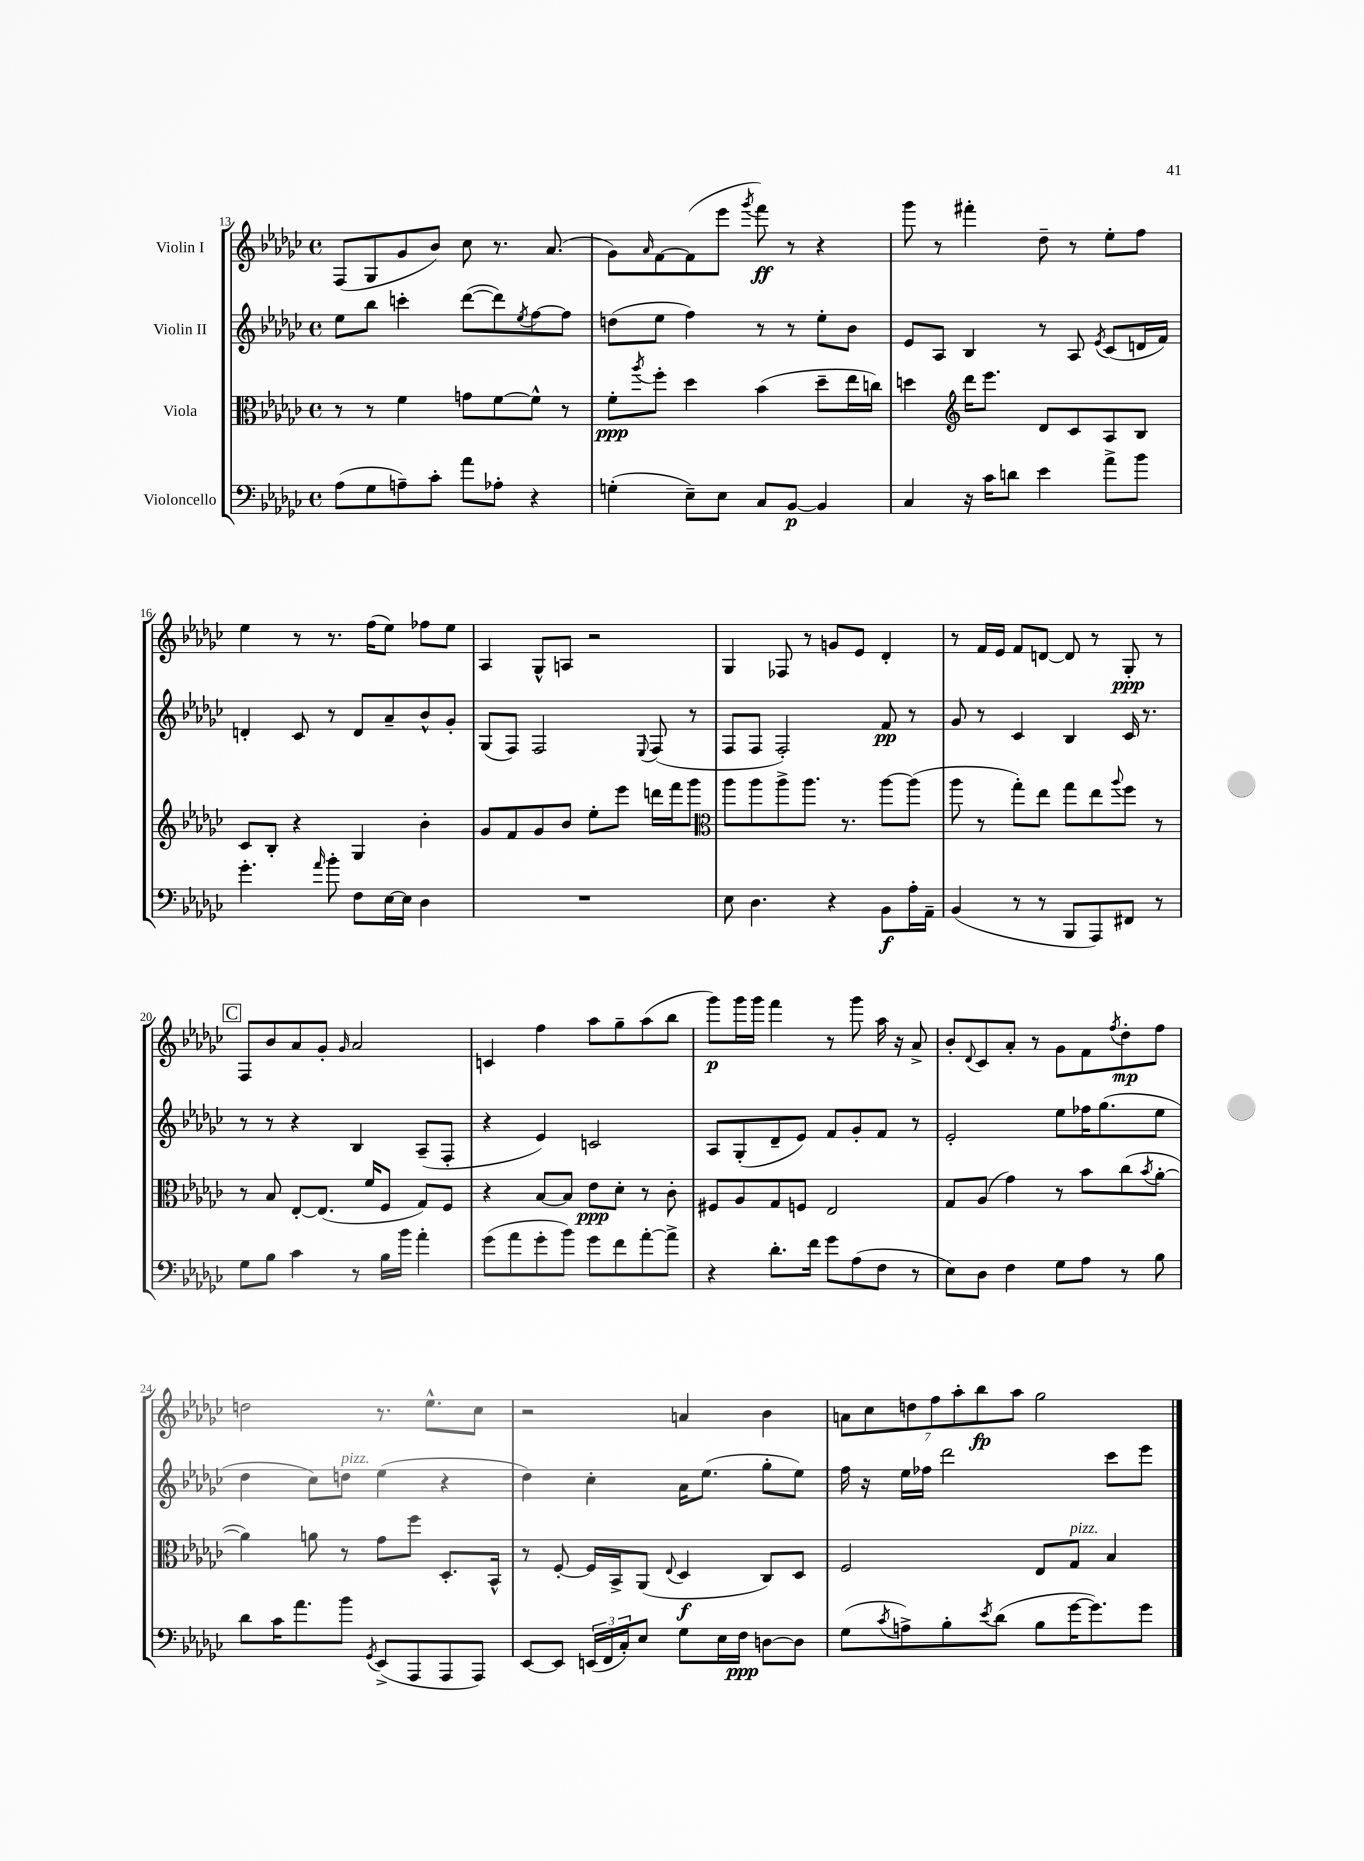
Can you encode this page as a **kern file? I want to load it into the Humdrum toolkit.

**kern	**kern	**kern	**kern
*staff4	*staff3	*staff2	*staff1
*clefF4	*clefC3	*clefG2	*clefG2
*k[b-e-a-d-g-c-]	*k[b-e-a-d-g-c-]	*k[b-e-a-d-g-c-]	*k[b-e-a-d-g-c-]
*M4/4	*M4/4	*M4/4	*M4/4
*met(c)	*met(c)	*met(c)	*met(c)
(8A-	8r	8ee-	(8F
8G-	8r	8bb-	8G-
8A~)	4f	4ccc'	8g-
8c-'	.	.	8b-)
8a-	8g	([8ddd-	8cc-
8A-'	[8f	8ddd-])	8.r
.	.	8qee-	.
4r	8f^^]	[8ff	.
.	.	.	(8.a-
.	8r	8ff]	.
=	=	=	=
(4G'	8f'	(8dd	8g-)
.	8qaa-	.	16qqa-
.	8ff'	8ee-	[8f
8E-~)	4dd-	4ff)	(8f]
8E-	.	.	8eee-
.	.	.	8qggg-
8C-	(4b-	8r	8fff)
[8BB-	.	8r	8r
4BB-]	8dd-~	8ee-'	4r
.	16ee-	8b-	.
.	16cc)	.	.
=	=	=	=
4C-	4dd	8e-	8ggg-
.	.	8A-	8r
*	*clefG2	*	*
16r	16ddd-	4B-	4fff#'
16c-	8.eee-	.	.
8d	.	.	.
4e-	8d-	8r	8dd-~
.	8c-	8A-	8r
.	.	8qe-	.
8a-^	8A-	(8c-	8ee-'
8b-	8B-	16d	8ff
.	.	16f)	.
=	=	=	=
4.g-'	8c-	4d'	4ee-
.	8B-'	.	.
.	4r	8c-	8r
16qqa-	.	.	.
8b-'	.	8r	8.r
8F	4G-	8d	.
.	.	.	(16ff
[16E-	.	8a-~	8ee-)
16E-]	.	.	.
4D-	4b-'	8b-^^	8ff-
.	.	8g-'	8ee-
=	=	=	=
1r	8g-	(8G-	4A-
.	8f	8F)	.
.	8g-	2F	8G-^^
.	8b-	.	8A
.	8ee-'	.	2r
.	8eee-	.	.
.	.	8qqE-	.
.	16ddd	(8F	.
.	16fff	.	.
.	8ggg-	8r	.
=	=	=	=
*	*clefC3	*	*
8E-	8aa-	8F	4G-
4.D-	8aa-	8F	.
.	8aa-^	2F')	8F-
.	8.aa-	.	8r
4r	.	.	8g
.	8.r	.	.
.	.	.	8e-
8BB-	[8aa-	8f	4d-'
16A-'	(8aa-]	8r	.
16AA-~	.	.	.
=	=	=	=
(4BB-	8aa-	8g-	8r
.	8r	8r	16f
.	.	.	16e-
8r	8gg-')	4c-	8f
8r	8ee-	.	[8d
8BBB-	8gg-	4B-	8d]
8AAA-)	8ee-	.	8r
.	8qqaa-	.	.
8FF#	8ff	16c-	8G-'
.	.	8.r	.
8r	8r	.	8r
=	=	=	=
8G-	8r	8r	8F
8B-	8B-	8r	8b-
4c-	[8E-'	4r	8a-
.	(8.E-]	.	8g-'
.	.	.	16qqg-
8r	.	4B-	2a-
.	16f	.	.
16B-	8F	.	.
16b-	.	.	.
4a-'	8G-)	(8A-~	.
.	8F	8F'	.
=	=	=	=
(8g-	4r	4r	4c
8a-	.	.	.
8g-'	[8B-	4e-)	4ff
8b-)	8B-]	.	.
8g-	8e-	2c	8aa-
8f	8d-'	.	8gg-~
[8a-'	8r	.	(8aa-
8a-^]	8c-'	.	8bb-
=	=	=	=
4r	8F#	8A-	8ggg-)
.	8A-	(8G-'	16ggg-
.	.	.	16ggg-
8.d-'	8G-	8d-~	4fff
.	8F	8e-)	.
16f	.	.	.
8g-	2E-	8f	8r
(8A-	.	8g-'	8ggg-
8F	.	8f	16aa-
.	.	.	16r
8r	.	8r	8a-^
=	=	=	=
8E-)	8G-	2e-'	8b-'
.	.	.	8qqd-
8D-	(8A-	.	8c-
4F	4g-)	.	8a-'
.	.	.	8r
8G-	8r	8ee-	8g-
8A-	8b-	16ff-	8f
.	.	(8.gg-	.
.	.	.	8qff
8r	(8cc-	.	8dd-'
.	8qb-	.	.
8B-	[8a-'	8ee-	8ff
=	=	=	=
8d-	4a-])	4dd-	2dd
16c-	.	.	.
8.a-	.	.	.
.	8a	8cc-)	.
8b-	8r	8dd	.
8qGG-	.	.	.
(8EE-^	8g-	(4ee-	8.r
8AAA-	8ff	.	.
.	.	.	8.ee-^^
8AAA-	8.D-'	4r	.
8AAA-)	.	.	8cc-
.	16BB-^^	.	.
=	=	=	=
[8EE-	8r	4dd-)	2r
8EE-]	[8F'	.	.
(24EE	16F]	4cc-'	.
24FF	.	.	.
.	16BB-^	.	.
24C-')	.	.	.
8E-	(8AA-	.	.
.	8qqE-	.	.
8G-	4D-	16a-	4a
.	.	(8.ee-	.
16E-	.	.	.
16F	.	.	.
[8D	8C-)	8gg-'	4b-
8D]	8D-	8ee-)	.
=	=	=	=
(8G-	2F	16ff	14a
.	.	16r	.
.	.	.	14cc-
8qc-	.	.	.
8A^)	.	16ee-	.
.	.	.	14dd
.	.	16ff-	.
.	.	.	14ff
8B-'	.	2ddd-	.
.	.	.	14aa-'
.	.	.	14bb-
8qe-	.	.	.
(8d-	.	.	.
.	.	.	14aa-
8B-	8E-	.	2gg-
[16g-	8G-	.	.
8.g-])	.	.	.
.	4B-	8ccc-	.
8g-	.	8eee-	.
==	==	==	==
*-	*-	*-	*-
